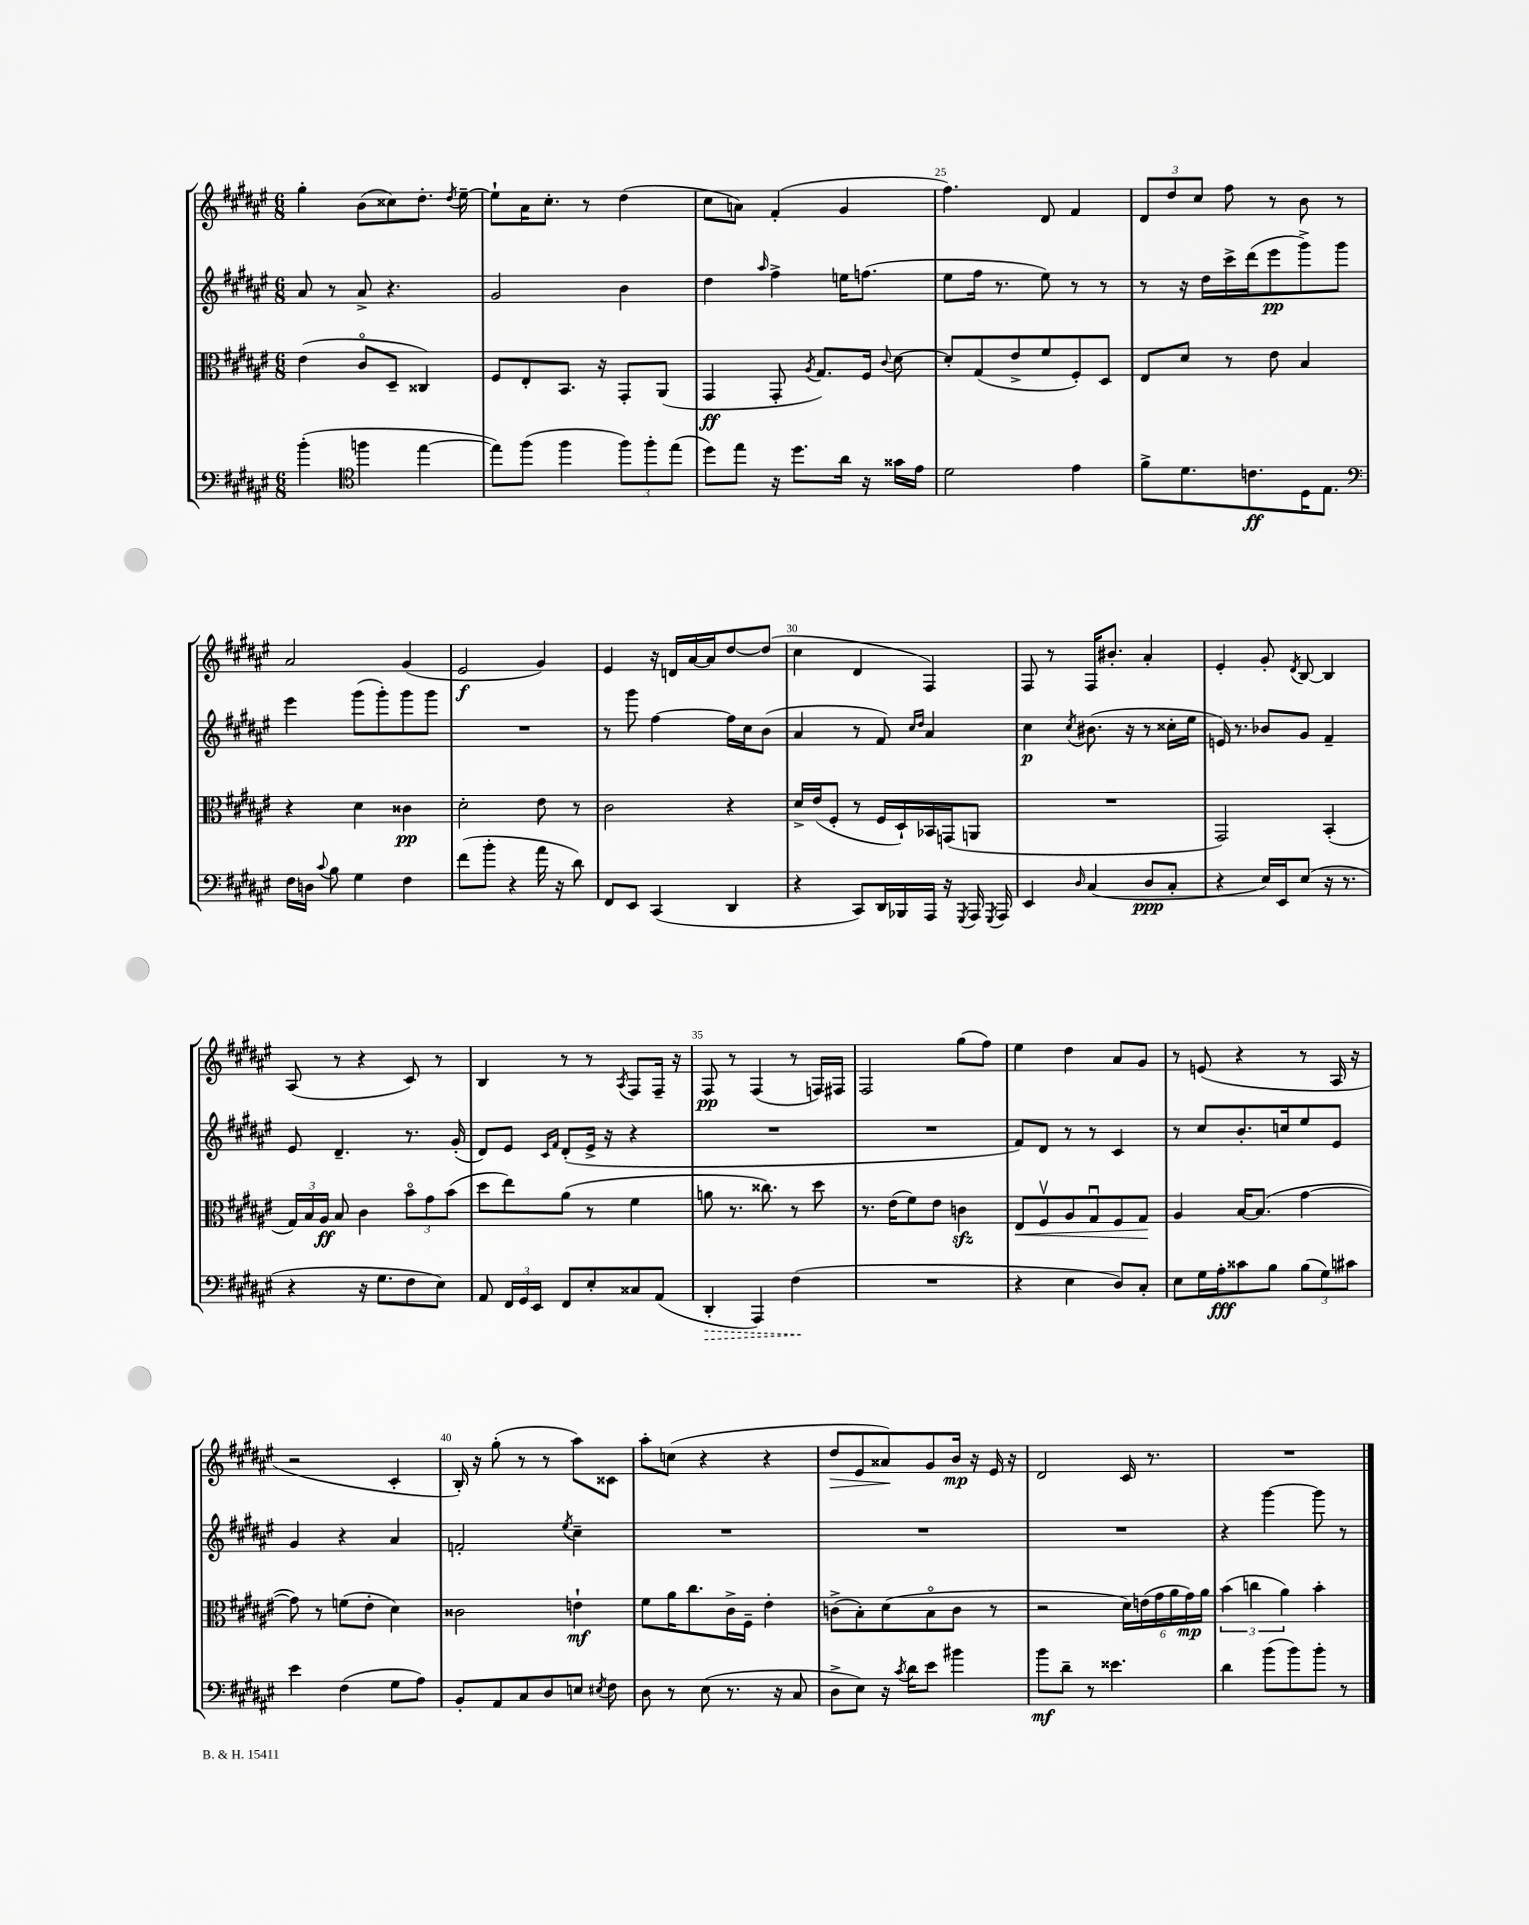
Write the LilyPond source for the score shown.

<<
\new StaffGroup <<
\new Staff = "s0" {
    \clef treble \key fis \major \numericTimeSignature \time 6/8
    \autoBeamOff gis''4-. b'8[( cisis''8) dis''8.]-. \acciaccatura { dis''8 } eis''16~-- |
    eis''8[-! ais'16 cis''8.]-. r8 dis''4( |
    cis''8[ a'8]) fis'4-.( gis'4 |
    fis''4.) dis'8 fis'4 |
    \tuplet 3/2 { dis'8[ dis''8 cis''8] } fis''8 r8 b'8 r8 |
    ais'2 gis'4( |
    eis'2\f gis'4) |
    eis'4 r16 d'16[ ais'16~ ais'16 dis''8~ dis''8]( |
    cis''4 dis'4 fis4) |
    fis8 r8 fis16[ bis'8.]-. ais'4-. |
    eis'4-. gis'8-. \acciaccatura { dis'8 } b8~ b4 |
    ais8( r8 r4 cis'8) r8 |
    b4 r8 r8 \acciaccatura { ais8 } fis8[ fis16]-- r16 |
    fis8\pp r8 fis4( r8 f16[) fis16] |
    fis2 gis''8[( fis''8]) |
    eis''4 dis''4 ais'8[ gis'8] |
    r8 e'8( r4 r8 ais16 r16 |
    r2 cis'4-. |
    b16-.) r16 gis''8-.( r8 r8 ais''8[) cisis'8] |
    ais''8[-. c''8]( r4 r4 |
    dis''8[\> eis'8 aisis'8\!) gis'8 b'16]\mp r16 eis'16 r16 |
    dis'2 cis'16 r8. |
    R2. \bar "|." |
}
\new Staff = "s1" {
    \clef treble \key fis \major \numericTimeSignature \time 6/8
    \autoBeamOff ais'8 r8 ais'8-> r4. |
    gis'2 b'4 |
    dis''4 \grace { ais''16 } fis''4-> e''16[ f''8.]( |
    eis''8[ fis''16] r8. eis''8) r8 r8 |
    r8 r16 dis''16[ cis'''16-> dis'''16( eis'''8\pp gis'''8->) gis'''8] |
    eis'''4 gis'''8[( gis'''8-.) gis'''8 gis'''8] |
    R2. |
    r8 gis'''8 fis''4~ fis''16[ cis''16 b'8]( |
    ais'4 r8 fis'8) \grace { cis''16[ dis''16] } ais'4 |
    cis''4\p \acciaccatura { cis''8 } bis'8.( r16 r8 cisis''16[-. eis''16] |
    e'16) r8. bes'8[ gis'8] fis'4-- |
    eis'8 dis'4.-- r8. gis'16-.( |
    dis'8[) eis'8] \grace { cis'16[ fis'16] } dis'8[-.( eis'16]-> r16 r4 |
    R2. |
    R2. |
    fis'8[) dis'8] r8 r8 cis'4 |
    r8 cis''8[ b'8.-. c''16 eis''8 eis'8] |
    gis'4 r4 ais'4 |
    f'2-. \acciaccatura { eis''8 } cis''4-- |
    R2. |
    R2. |
    R2. |
    r4 gis'''4~ gis'''8 r8 \bar "|." |
}
\new Staff = "s2" {
    \clef alto \key fis \major \numericTimeSignature \time 6/8
    \autoBeamOff eis'4( cis'8[\flageolet dis8]-- cisis4) |
    fis8[ eis8-. b,8.] r16 gis,8[-. ais,8]( |
    gis,4\ff gis,8-. \acciaccatura { ais8 } gis8.[) fis16] \appoggiatura { cis'8 } dis'8~ |
    dis'8[-. gis8( eis'8-> fis'8 fis8-.) dis8] |
    eis8[ dis'8] r8 eis'8 b4 |
    r4 dis'4 cisis'4\pp |
    dis'2-. eis'8 r8 |
    cis'2 r4 |
    dis'16[-> eis'16( fis8]-. r8 fis16[ dis16-!) bes,16 g,16( a,8] |
    R2. |
    gis,2) b,4-.( |
    \tuplet 3/2 { gis16[) b16 ais16]\ff } b8 cis'4 \tuplet 3/2 { b'8[\flageolet gis'8 b'8]( } |
    dis''8[ eis''8) ais'8]( r8 fis'4 |
    a'8 r8. cisis''8.) r8 dis''8 |
    r8. eis'16[( fis'8) eis'8] c'4\sfz |
    eis8[\< fis8\upbow ais8 gis8\downbow fis8 gis8]\! |
    ais4 b16[~ b8.]( gis'4~ |
    gis'8) r8 f'8[( eis'8]-. dis'4) |
    cisis'2 e'4-!\mf |
    fis'8[ ais'16 cis''8. cis'16-> fis16]-- eis'4-. |
    c'8[->( b8-.) dis'8( b8\flageolet c'8] r8 |
    r2 \tuplet 6/4 { dis'16[) e'16( gis'16 ais'16 gis'16\mp) ais'16] } |
    \tuplet 3/2 { b'4( c''4 ais'4) } b'4-. \bar "|." |
}
\new Staff = "s3" {
    \clef bass \key fis \major \numericTimeSignature \time 6/8
    \autoBeamOff b'4-.( \clef tenor f''4 eis''4~ |
    eis''8[) fis''8]( fis''4 \tuplet 3/2 { fis''8[) fis''8-. eis''8]( } |
    dis''8[) eis''8] r16 dis''8.[ ais'16] r16 gisis'16[ eis'16] |
    dis'2 eis'4 |
    fis'8[-> dis'8. c'8.\ff dis16 eis8.] |
    \clef bass fis16[ d16] \appoggiatura { cis'8 } b8 gis4 fis4 |
    fis'8[( b'8]-. r4 ais'16 r16 dis'8) |
    fis,8[ eis,8] cis,4( dis,4 |
    r4 cis,8[) dis,16 bes,,16 ais,,16] r16 \acciaccatura { gis,,8 } ais,,16 \acciaccatura { gis,,8 } ais,,16 |
    eis,4 \grace { dis16 } cis4( dis8[\ppp cis8]-. |
    r4 eis16[) eis,16 eis8]( r16 r8. |
    r4 r16 gis8.[ fis8 eis8]) |
    ais,8 \tuplet 3/2 { fis,16[ gis,16 eis,16] } fis,8[ eis8-. cisis8 ais,8]( |
    \once \override Hairpin.style = #'dashed-line dis,4-.\> ais,,4) fis4\!( |
    R2. |
    r4 eis4 dis8[) cis8]-. |
    eis8[ gis16 ais16-.\fff cisis'8 b8] \tuplet 3/2 { b8[( gis8) cis'8] } |
    eis'4 fis4( gis8[ ais8]) |
    b,8[-. ais,8 cis8 dis8 e8] \acciaccatura { eis8 } fis8 |
    dis8 r8 eis8( r8. r16 cis8 |
    dis8[-> eis8]) r16 \acciaccatura { cis'8 } dis'16[ eis'8] bis'4 |
    b'8[\mf dis'8]-- r8 eisis'4. |
    dis'4 b'8[( b'8) b'8]-. r8 \bar "|." |
}
>>
>>
\layout { \context { \Score currentBarNumber = #22 \override BarNumber.break-visibility = ##(#f #t #t) barNumberVisibility = #(every-nth-bar-number-visible 5) } }
